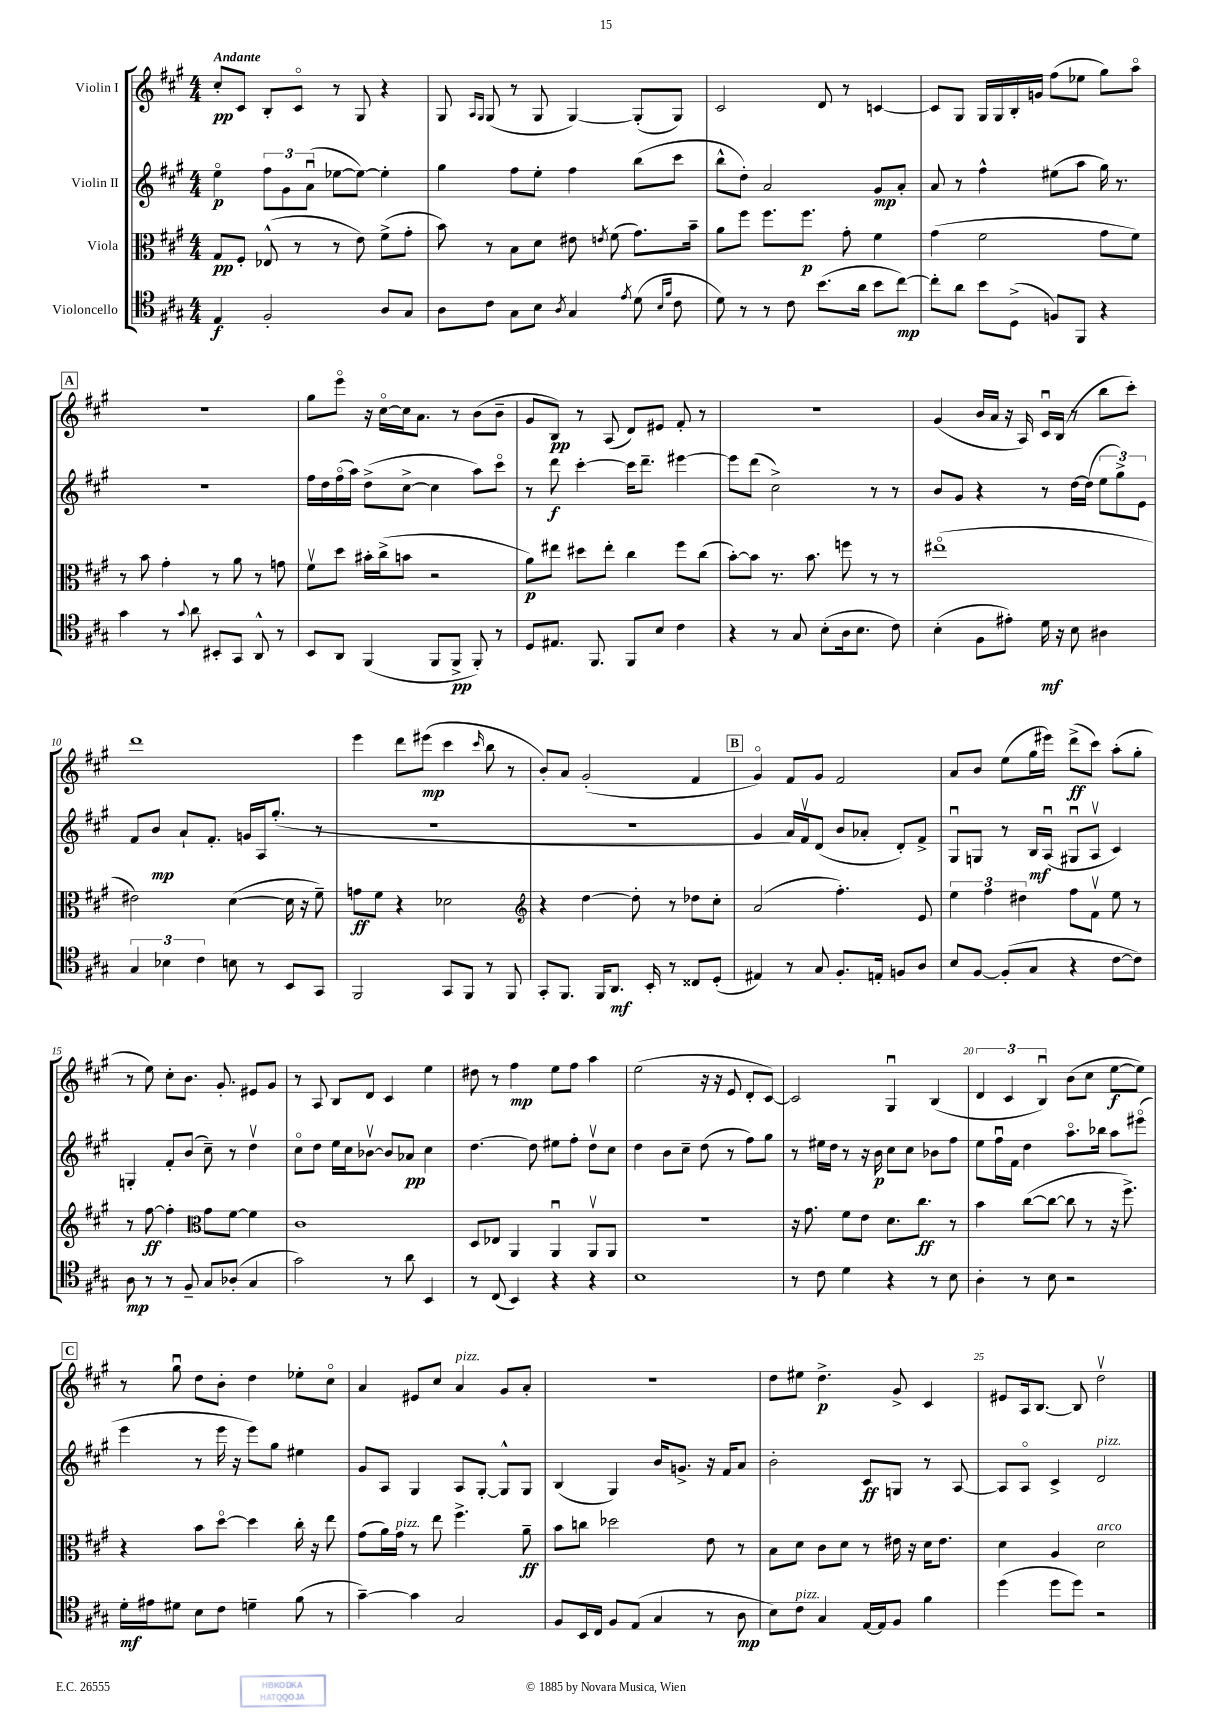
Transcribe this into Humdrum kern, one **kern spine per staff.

**kern	**dynam	**kern	**dynam	**kern	**dynam	**kern	**dynam
*part4	*part4	*part3	*part3	*part2	*part2	*part1	*part1
*staff4	*staff4	*staff3	*staff3	*staff2	*staff2	*staff1	*staff1
*I"Violoncello	*	*I"Viola	*	*I"Violin II	*	*I"Violin I	*
*clefC4	*	*clefC3	*	*clefG2	*	*clefG2	*
*k[f#c#g#]	*	*k[f#c#g#]	*	*k[f#c#g#]	*	*k[f#c#g#]	*
*M4/4	*	*M4/4	*	*M4/4	*	*M4/4	*
=1	=1	=1	=1	=1	=1	=1	=1
!	!	!	!	!	!	!LO:TX:a:B:t=Andante	!
4E/	f	8G#/L	pp	4ee\	p	8cc#'/L	pp
.	.	8F#'/J	.	.	.	8c#/J	.
2F#'/	.	(8E-X^^/	.	12ff#\L	.	8B'/L	.
.	.	.	.	12g#\	.	.	.
.	.	8r	.	.	.	8c#/J	.
.	.	.	.	(12au\J	.	.	.
.	.	8r	.	[8ee-X\L	.	8r	.
.	.	8e\)	.	8ee-\J_)	.	8G#/	.
8A/L	.	(8f#^\L	.	4ee-'\]	.	4r	.
8G#/J	.	8g#'\J	.	.	.	.	.
=2	=2	=2	=2	=2	=2	=2	=2
8A\L	.	8b\)	.	4gg#\	.	8G#/	.
.	.	.	.	.	.	16qqA/LL	.
.	.	.	.	.	.	16qqG#/JJ	.
8c#\J	.	8r	.	.	.	(8G#/	.
8G#\L	.	8B\L	.	8ff#\L	.	8r	.
8B\J	.	8d\J	.	8ee'\J	.	8G#/	.
8qA/	.	.	.	.	.	.	.
4G#/	.	8e#X\	.	4ff#\	.	[4G#/)	.
.	.	8qen/	.	.	.	.	.
.	.	(8f#\	.	.	.	.	.
8qe/	.	.	.	.	.	.	.
(8d\	.	8.g#\L)	.	(8bb\L	.	(8G#'/L]	.
16qqB/LL	.	.	.	.	.	.	.
16qqf#/JJ	.	.	.	.	.	.	.
8c#\	.	.	.	8ccc#\J	.	8G#/J)	.
.	.	16b~\Jk	.	.	.	.	.
=3	=3	=3	=3	=3	=3	=3	=3
8d\)	.	8a\L	.	8bb^^\L	.	2c#/	.
8r	.	8ff#\J	.	8dd'\J)	.	.	.
8r	.	8.ff#\L	.	2a/	.	.	.
8c#\	.	.	.	.	.	.	.
.	.	8.ff#\J	p	.	.	.	.
(8.b\L	.	.	.	.	.	8d/	.
.	.	8g#'\	.	.	.	8r	.
16a\Jk	.	.	.	.	.	.	.
8b\L	.	4f#\	.	8g#/L	mp	[4cn/	.
[8cc#\J)	mp	.	.	8a'/J	.	.	.
=4	=4	=4	=4	=4	=4	=4	=4
8cc#'\L]	.	(4g#\	.	8a/	.	8c/L]	.
8a\J	.	.	.	8r	.	8G#/J	.
8b\L	.	2f#\	.	4ff#^^\	.	16G#/LL	.
.	.	.	.	.	.	16G#/	.
(8D^\J	.	.	.	.	.	16B'/	.
.	.	.	.	.	.	16gn/JJ	.
8Fn/L)	.	.	.	(8ee#X\L	.	(8ff#\L	.
8FF#/J	.	.	.	8aa\J	.	8ee-X\J	.
4r	.	8g#\L	.	16gg#\)	.	8gg#\L)	.
.	.	.	.	8.r	.	.	.
.	.	8f#\J)	.	.	.	8aa\J	.
!!LO:LB:g=z
!!LO:REH:place=s1:t=A
=5	=5	=5	=5	=5	=5	=5	=5
4g#\	.	8r	.	1r	.	1r	.
.	.	8b\	.	.	.	.	.
8r	.	4g#'\	.	.	.	.	.
8qqg#/	.	.	.	.	.	.	.
8a\	.	.	.	.	.	.	.
8BB#X'/L	.	8r	.	.	.	.	.
8GG#/J	.	8a\	.	.	.	.	.
8AA^^/	.	8r	.	.	.	.	.
8r	.	8gn\	.	.	.	.	.
=6	=6	=6	=6	=6	=6	=6	=6
8BB/L	.	8f#v\L	.	16ff#\LL	.	8gg#\L	.
.	.	.	.	16dd\	.	.	.
8AA/J	.	8dd\J	.	(16ff#\	.	8eee\J	.
.	.	.	.	16aa\JJ)	.	.	.
(4FF#/	.	16b#X'\LL	.	(8dd^\L	.	16r	.
.	.	(16cc#^\J	.	.	.	[16cc#\LL	.
.	.	8bn\J	.	[8cc#^\J	.	16cc#\J]	.
.	.	.	.	.	.	8.a\J	.
8FF#/L	.	2r	.	4cc#\]	.	.	.
8FF#^/J	pp	.	.	.	.	8r	.
8FF#'/)	.	.	.	8aa\L)	.	(8b\L	.
8r	.	.	.	8ccc#\J	.	8b~\J	.
=7	=7	=7	=7	=7	=7	=7	=7
8D/L	.	8a\L)	p	8r	.	8g#/L	.
8.E#X/J	.	8ee#X\J	.	8ddd\	f	8B/J)	pp
.	.	8dd#X\L	.	[4ccc#'\	.	8r	.
8.FF#/	.	.	.	.	.	.	.
.	.	8ee#'\J	.	.	.	(8A/	.
8FF#/L	.	4cc#\	.	16ccc#\KL]	.	8d/L)	.
.	.	.	.	8.ddd~\J	.	.	.
8B/J	.	.	.	.	.	8e#X/J	.
4c#\	.	8ff#\L	.	[4eee#X\	.	8f#'/	.
.	.	(8cc#\J	.	.	.	8r	.
=8	=8	=8	=8	=8	=8	=8	=8
4r	.	[8b'\L)	.	8eee#\L]	.	1r	.
.	.	8b\J]	.	(8ddd\J	.	.	.
8r	.	8.r	.	2cc#^\)	.	.	.
8G#/	.	.	.	.	.	.	.
.	.	8.b\	.	.	.	.	.
(8B'\L	.	.	.	.	.	.	.
16A\k	.	8ffn\	.	.	.	.	.
8.B\J	.	.	.	.	.	.	.
.	.	8r	.	8r	.	.	.
8c#\)	.	8r	.	8r	.	.	.
=9	=9	=9	=9	=9	=9	=9	=9
(4B'\	.	(1ee#X	.	8b/L	.	(4g#/	.
.	.	.	.	8g#/J	.	.	.
8F#\L	.	.	.	4r	.	16b/LL	.
.	.	.	.	.	.	16a/JJ	.
8e#X'\J)	.	.	.	.	.	16r	.
.	.	.	.	.	.	16A/)	.
16d\	mf	.	.	8r	.	16c#u/LL	.
16r	.	.	.	.	.	(16B/JJ	.
8B\	.	.	.	[16dd\LL	.	8r	.
.	.	.	.	(16dd\JJ]	.	.	.
4A#X\	.	.	.	12ee\L	.	8bb\L	.
.	.	.	.	12gg#^\)	.	.	.
.	.	.	.	.	.	8ccc#'\J)	.
.	.	.	.	12e\J	.	.	.
!!LO:LB:g=z
=10	=10	=10	=10	=10	=10	=10	=10
6G#/	.	2e#X\)	.	8f#/L	.	1ddd	.
.	.	.	.	8b/J	mp	.	.
6B-X\	.	.	.	.	.	.	.
.	.	.	.	8a`/L	.	.	.
6c#\	.	.	.	.	.	.	.
.	.	.	.	8.f#'/J	.	.	.
8Bn\	.	([4d\	.	.	.	.	.
.	.	.	.	16gn/LL	.	.	.
8r	.	.	.	16A/J	.	.	.
.	.	.	.	(8.gg#'/J	.	.	.
8BB/L	.	16d\]	.	.	.	.	.
.	.	16r	.	.	.	.	.
8GG#/J	.	8f#~\)	.	8r	.	.	.
=11	=11	=11	=11	=11	=11	=11	=11
2FF#/	.	8gn\L	ff	1r	.	4eee\	.
.	.	8f#\J	.	.	.	.	.
.	.	4r	.	.	.	8ddd\L	.
.	.	.	.	.	.	(8eee#X\J	mp
8GG#/L	.	2d-X\	.	.	.	4ccc#\	.
8FF#/J	.	.	.	.	.	.	.
.	.	.	.	.	.	16qqccc#/	.
8r	.	.	.	.	.	8bb\	.
8FF#/	.	.	.	.	.	8r	.
=12	=12	=12	=12	=12	=12	=12	=12
*	*	*clefG2	*	*	*	*	*
8GG#'/L	.	4r	.	1r	.	8b'/L)	.
8.FF#/J	.	.	.	.	.	8a/J	.
.	.	[4dd\	.	.	.	(2g#'/	.
16FF#/KL	.	.	.	.	.	.	.
8.AA/J	mf	.	.	.	.	.	.
.	.	8dd'\]	.	.	.	.	.
16BB'/	.	.	.	.	.	.	.
8r	.	8r	.	.	.	.	.
8C##X/L	.	8dd-X\L	.	.	.	4f#/	.
(8D'/J	.	8cc#'\J	.	.	.	.	.
!!LO:REH:place=s1:t=B
=13	=13	=13	=13	=13	=13	=13	=13
4E#X/)	.	(2a/	.	4g#/	.	4g#/)	.
8r	.	.	.	16a/LL)	.	8f#/L	.
.	.	.	.	16f#v/J	.	.	.
8G#/	.	.	.	(8d/J	.	8g#/J	.
8.F#'/L	.	4.ff#'\)	.	8b/L	.	2f#/	.
.	.	.	.	8a-X'/J	.	.	.
16En'/Jk	.	.	.	.	.	.	.
8Fn/L	.	.	.	8d'/L)	.	.	.
8A/J	.	8e/	.	8f#^/J	.	.	.
=14	=14	=14	=14	=14	=14	=14	=14
8B/L	.	6ee\	.	8G#u/L	.	8a/L	.
[8F#/J	.	.	.	8Gn/J	.	8b/J	.
.	.	6ff#\	.	.	.	.	.
(8F#'/L]	.	.	.	8r	.	(8ee\L	.
.	.	6dd#X\	.	.	.	.	.
8G#/J	.	.	.	16B/LL	mf	16gg#\L	.
.	.	.	.	(16Au/JJ	.	16eee#X\JJ)	.
4r	.	8ff#\L	.	8G#Xu/L	.	(8ddd^\L	ff
.	.	8f#v\J	.	8Av/J	.	8ccc#\J)	.
[8c#\L	.	8ee\	.	4c#/)	.	(8aa'\L	.
8c#\J])	.	8r	.	.	.	8gg#'\J	.
!!LO:LB:g=z
=15	=15	=15	=15	=15	=15	=15	=15
8A\	mp	8r	.	4Gn'/	.	8r	.
8r	.	[8ff#\	ff	.	.	8ee\)	.
8r	.	4ff#'\]	.	8f#'/L	.	8cc#'\L	.
8F#~/	.	.	.	(8b/J	.	8.b\J	.
*	*	*clefC3	*	*	*	*	*
8G#/L	.	8g#\L	.	8cc#~\)	.	.	.
.	.	.	.	.	.	8.g#'/	.
(8A-X'/J	.	[8f#\J	.	8r	.	.	.
4G#/	.	4f#\]	.	4ddv\	.	8e#X/L	.
.	.	.	.	.	.	8g#/J	.
=16	=16	=16	=16	=16	=16	=16	=16
2g#\)	.	1c#	.	8cc#\L	.	8r	.
.	.	.	.	8dd\J	.	8A/	.
.	.	.	.	16ee\LL	.	8B/L	.
.	.	.	.	16cc#\J	.	.	.
.	.	.	.	[8b-Xv\J	.	8d/J	.
8r	.	.	.	8b-/L]	.	4c#/	.
8a\	.	.	.	8a-X/J	pp	.	.
4BB/	.	.	.	4cc#\	.	4ee\	.
=17	=17	=17	=17	=17	=17	=17	=17
8r	.	8D/L	.	[4.dd\	.	8dd#X\	.
(8C#/	.	8E-X/J	.	.	.	8r	.
4BB/)	.	4AA/	.	.	.	4ff#\	mp
.	.	.	.	8dd\]	.	.	.
4r	.	4AAu/	.	8ee#X\L	.	8ee\L	.
.	.	.	.	8ff#'\J	.	8ff#\J	.
4r	.	8AAv/L	.	8ddv\L	.	4aa\	.
.	.	8AA/J	.	8cc#\J	.	.	.
=18	=18	=18	=18	=18	=18	=18	=18
1B	.	1r	.	4dd\	.	(2ee\	.
.	.	.	.	8b\L	.	.	.
.	.	.	.	8cc#~\J	.	.	.
.	.	.	.	(8dd\	.	16r	.
.	.	.	.	.	.	16r	.
.	.	.	.	8r	.	8e/	.
.	.	.	.	8ff#\L)	.	8d'/L	.
.	.	.	.	8gg#\J	.	[8c#/J)	.
=19	=19	=19	=19	=19	=19	=19	=19
8r	.	16r	.	8r	.	2c#/]	.
.	.	8.g#\	.	.	.	.	.
8c#\	.	.	.	16ee#X\LL	.	.	.
.	.	.	.	16dd\JJ	.	.	.
4d\	.	8f#\L	.	8r	.	.	.
.	.	8e\J	.	16r	.	.	.
.	.	.	.	16b\	p	.	.
4r	.	8.d\L	.	8cc#\L	.	4G#u/	.
.	.	.	.	8cc#\J	.	.	.
.	.	8.cc#\J	ff	.	.	.	.
8r	.	.	.	8b-X\L	.	(4B/	.
8B\	.	8r	.	8ff#\J	.	.	.
=20	=20	=20	=20	=20	=20	=20	=20
4A'\	.	4b\	.	8ee\L	.	6d/	.
.	.	.	.	16ff#u\L	.	.	.
.	.	.	.	.	.	6c#/	.
.	.	.	.	16f#\JJ	.	.	.
8r	.	([8cc#\L	.	4dd\	.	.	.
.	.	.	.	.	.	6Bu/)	.
8B\	.	8cc#\J_	.	.	.	.	.
2r	.	8cc#\]	.	8.aa\L	.	(8b\L	.
.	.	8r	.	.	.	8cc#\J	.
.	.	.	.	16bb-X\Jk	.	.	.
.	.	16r	.	8aa\L	.	[8ee\L	f
.	.	8.ff#^\)	.	.	.	.	.
.	.	.	.	(8eee#X\J	.	8ee\J])	.
!!LO:LB:g=z
!!LO:REH:place=s1:t=C
=21	=21	=21	=21	=21	=21	=21	=21
16d'\LL	mf	4r	.	4eee\	.	8r	.
16e#X\J	.	.	.	.	.	.	.
8d#X\J	.	.	.	.	.	8gg#u\	.
8B\L	.	8b\L	.	8r	.	8dd\L	.
8c#\J	.	[8dd\J	.	16eee\	.	8b'\J	.
.	.	.	.	16r	.	.	.
4dn~\	.	4dd\]	.	8eee\L)	.	4dd\	.
.	.	.	.	8gg#\J	.	.	.
(8f#\	.	16cc#'\	.	4ee#X\	.	8ee-X'\L	.
.	.	16r	.	.	.	.	.
8r	.	8ee\	.	.	.	8cc#\J	.
=22	=22	=22	=22	=22	=22	=22	=22
[4g#~\)	.	(8g#\L	.	8g#/L	.	4a/	.
.	.	16a\L)	.	8A/J	.	.	.
!	!	!LO:TX:a:i:t=pizz.	!	!	!	!	!
.	.	16g#\JJ	.	.	.	.	.
4g#\]	.	8r	.	4G#/	.	8e#X/L	.
.	.	8ee\	.	.	.	8cc#/J	.
!	!	!	!	!	!	!LO:TX:a:i:t=pizz.	!
2G#/	.	4.ff#^\	.	8A/L	.	4a/	.
.	.	.	.	[8G#'/J	.	.	.
.	.	.	.	8G#^^/L]	.	8g#/L	.
.	.	8a~\	ff	8G#/J	.	8a'/J	.
=23	=23	=23	=23	=23	=23	=23	=23
8F#/L	.	8b\L	.	(4B/	.	1r	.
16BB/L	.	8ccn\J	.	.	.	.	.
16C#/JJ	.	.	.	.	.	.	.
8F#/L	.	2dd-X\	.	4G#/)	.	.	.
(8E/J	.	.	.	.	.	.	.
4G#/	.	.	.	16b/KL	.	.	.
.	.	.	.	8.gn^/J	.	.	.
8r	.	8e\	.	16r	.	.	.
.	.	.	.	16f#/KL	.	.	.
8A\	mp	8r	.	8a/J	.	.	.
=24	=24	=24	=24	=24	=24	=24	=24
8B\L)	.	8B\L	.	2b'\	.	8dd\L	.
!LO:TX:a:i:t=pizz.	!	!	!	!	!	!	!
8c#\J	.	8d\J	.	.	.	8ee#X\J	.
4G#/	.	8c#\L	.	.	.	4.dd^\	p
.	.	8d\J	.	.	.	.	.
[16E/LL	.	8r	.	8c#/L	ff	.	.
16E/J]	.	.	.	.	.	.	.
8F#/J	.	16e#X\	.	8Gn/J	.	8g#^/	.
.	.	16r	.	.	.	.	.
4f#\	.	16d\KL	.	8r	.	4c#/	.
.	.	8.e#\J	.	.	.	.	.
.	.	.	.	[8A/	.	.	.
=25	=25	=25	=25	=25	=25	=25	=25
(4dd\	.	4d\	.	8A/L]	.	8e#X/L	.
.	.	.	.	8A/J	.	16A/k	.
.	.	.	.	.	.	[8.B/J	.
8dd\L	.	4A/	.	4c#^/	.	.	.
8dd\J)	.	.	.	.	.	8B/]	.
!	!	!	!	!LO:TX:a:i:t=pizz.	!	!	!
!	!	!LO:TX:a:i:t=arco	!	!	!	!	!
2r	.	2d\	.	2d/	.	2ddv\	.
==	==	==	==	==	==	==	==
*-	*-	*-	*-	*-	*-	*-	*-
